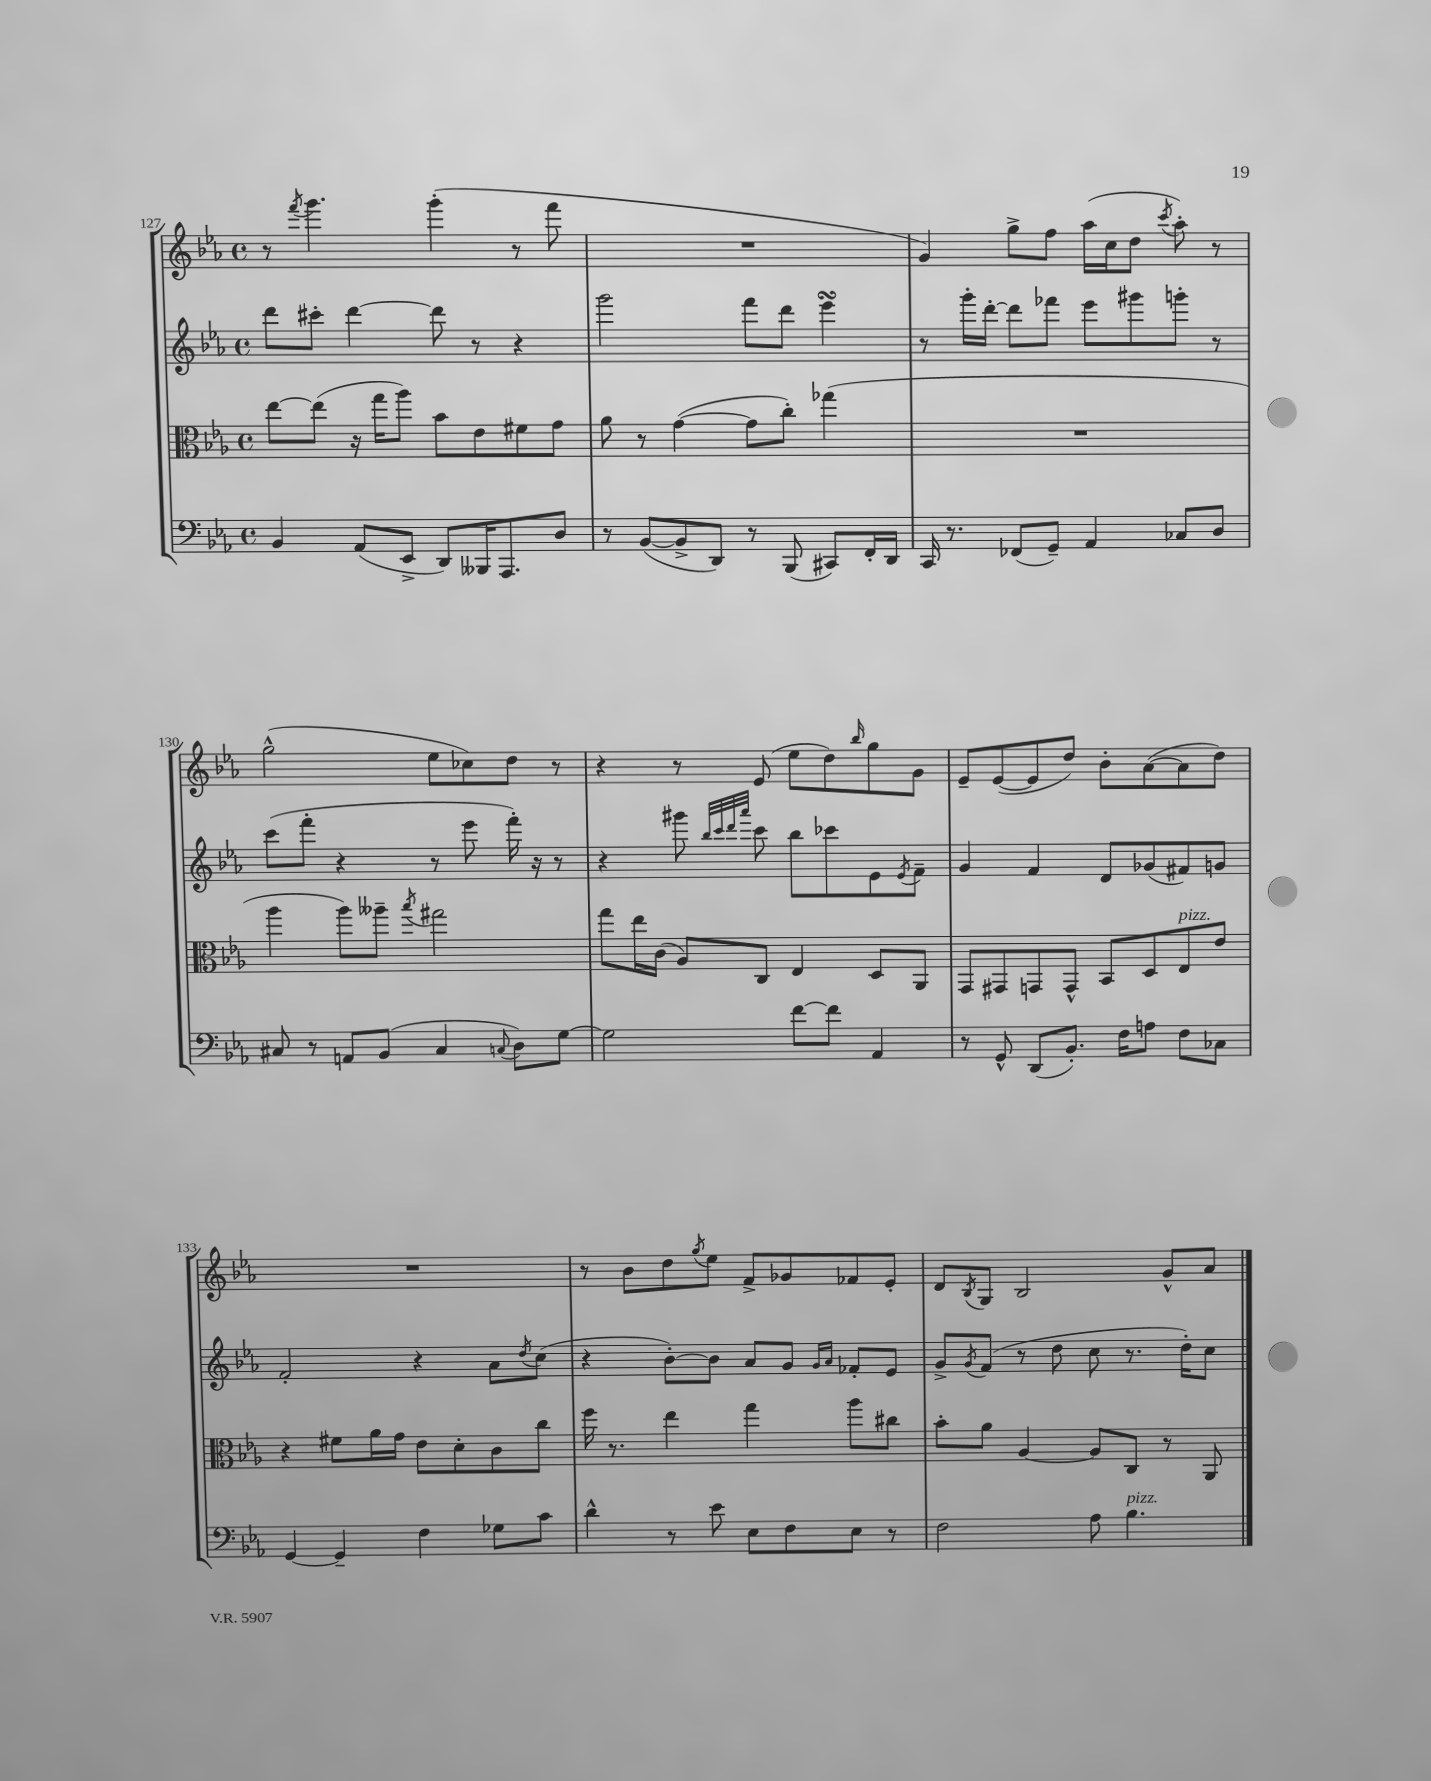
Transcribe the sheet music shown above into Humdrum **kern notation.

**kern	**kern	**kern	**kern
*part4	*part3	*part2	*part1
*staff4	*staff3	*staff2	*staff1
*clefF4	*clefC3	*clefG2	*clefG2
*k[b-e-a-]	*k[b-e-a-]	*k[b-e-a-]	*k[b-e-a-]
*M4/4	*M4/4	*M4/4	*M4/4
*met(c)	*met(c)	*met(c)	*met(c)
=127	=127	=127	=127
4BB-/	[8ee-\L	8ddd\L	8r
.	.	.	8qfff/
.	(8ee-\J]	8ccc#X'\J	4.ggg\
(8AA-/L	16r	[4ddd\	.
.	16gg\KL	.	.
8EE-^/J	8aa-\J)	.	.
8DD/L)	8b-\L	8ddd\]	(4ggg'\
16BBB--X/K	8e-\	8r	.
8.AAA-/	.	.	.
.	8f#X\	4r	8r
8D/J	8g\J	.	8fff\
=128	=128	=128	=128
8r	8a-\	2ggg\	1r
([8BB-/L	8r	.	.
8BB-^/]	([4g\	.	.
8DD/J)	.	.	.
8r	8g\L]	8fff\L	.
(8BBB-/	8cc'\J)	8ddd\J	.
8CC#X/L)	(4gg-X\	4eee-sSSs\	.
16FF'/L	.	.	.
16DD/JJ	.	.	.
=129	=129	=129	=129
16CC/	1r	8r	4g/)
8.r	.	.	.
.	.	16ggg'\LL	.
.	.	[16ddd'\JJ	.
(8FF-X/L	.	8ddd\L]	8gg^\L
8GG~/J)	.	8fff-X\J	8ff\J
4AA-/	.	8eee-\L	(16aa-\LL
.	.	.	16cc\J
.	.	8ggg#X\	8dd\J
.	.	.	8qccc/
8C-X/L	.	8gggn'\J	8aa-'\)
8D/J	.	8r	8r
!!LO:LB:g=z
=130	=130	=130	=130
8C#X/	4aa-\	(8ccc\L	(2gg^^\
8r	.	8fff'\J	.
8AAn/L	8aa-\L)	4r	.
(8BB-/J	8aa--X~\J	.	.
.	8qbb-/	.	.
4C#/	2gg#X\	8r	8ee-\L
.	.	8eee-\	8cc-X\)
8qqCn/	.	.	.
8D\L)	.	16fff'\)	8dd\J
.	.	16r	.
[8G\J	.	8r	8r
=131	=131	=131	=131
2G\]	8gg\L	4r	4r
.	16ee-\L	.	.
.	(16c\JJ	.	.
.	8A-/L)	8ggg#X\	8r
.	.	32qqbb-/LLL	.
.	.	32qqccc/	.
.	.	32qqddd/	.
.	.	32qqaaa-/JJJ	.
.	8C/J	8ccc\	(8e-/
[8f\L	4E-/	8bb-\L	8ee-\L
8f\J]	.	8ccc-X\	8dd\)
.	.	.	16qqbb-/
4AA-/	8D/L	8e-\	8gg\
.	.	8qe-/	.
.	8AA-/J	8f~\J	8g\J
=132	=132	=132	=132
8r	8GG/L	4g/	8e-~/L
8GG^^/	8GG#X/	.	([8e-/
(8DD/L	8GGn/	4f/	8e-/]
8.BB-'/J)	8GG^^/J	.	8dd/J)
.	8BB-/L	8d/L	8b-'\L
16F\KL	.	.	.
8An\J	8D/	(8g-X/	([8a-\
!	!LO:TX:a:i:t=pizz.	!	!
8F\L	8E-/	8f#X/)	8a-\]
8C-X\J	8e-/J	8gn/J	8dd\J)
!!LO:LB:g=z
=133	=133	=133	=133
[4GG/	4r	2f'/	1r
4GG~/]	8f#X\L	.	.
.	16a-\L	.	.
.	16g\JJ	.	.
4F\	8e-\L	4r	.
.	8d'\	.	.
8G-X\L	8c\	8a-\L	.
.	.	8qdd/	.
8c\J	8cc\J	(8cc\J	.
=134	=134	=134	=134
4d^^\	16ff\	4r	8r
.	8.r	.	.
.	.	.	8b-\L
8r	4ee-\	[8b-'\L)	8dd\
.	.	.	8qgg/
8e-\	.	8b-\J]	8ee-\J
8E-\L	4gg\	8a-/L	8f^/L
8F\	.	8g/J	8g-X/
.	.	16qqg/LL	.
.	.	16qqa-/JJ	.
8E-\J	8aa-\L	8f-X'/L	8f-X/
8r	8cc#X\J	8e-/J	8e-'/J
=135	=135	=135	=135
2F\	8b-'\L	8g^/L	8d/L
.	.	8qg/	8qB-/
.	8a-\J	(8f/J	8G/J
.	[4A-/	8r	2B-/
.	.	8dd\	.
8A-\	8A-/L]	8cc\	.
!LO:TX:a:i:t=pizz.	!	!	!
4.B-\	8C/J	8.r	.
.	8r	.	8g^^/L
.	.	16dd'\KL)	.
.	8AA-/	8cc\J	8a-/J
==	==	==	==
*-	*-	*-	*-
